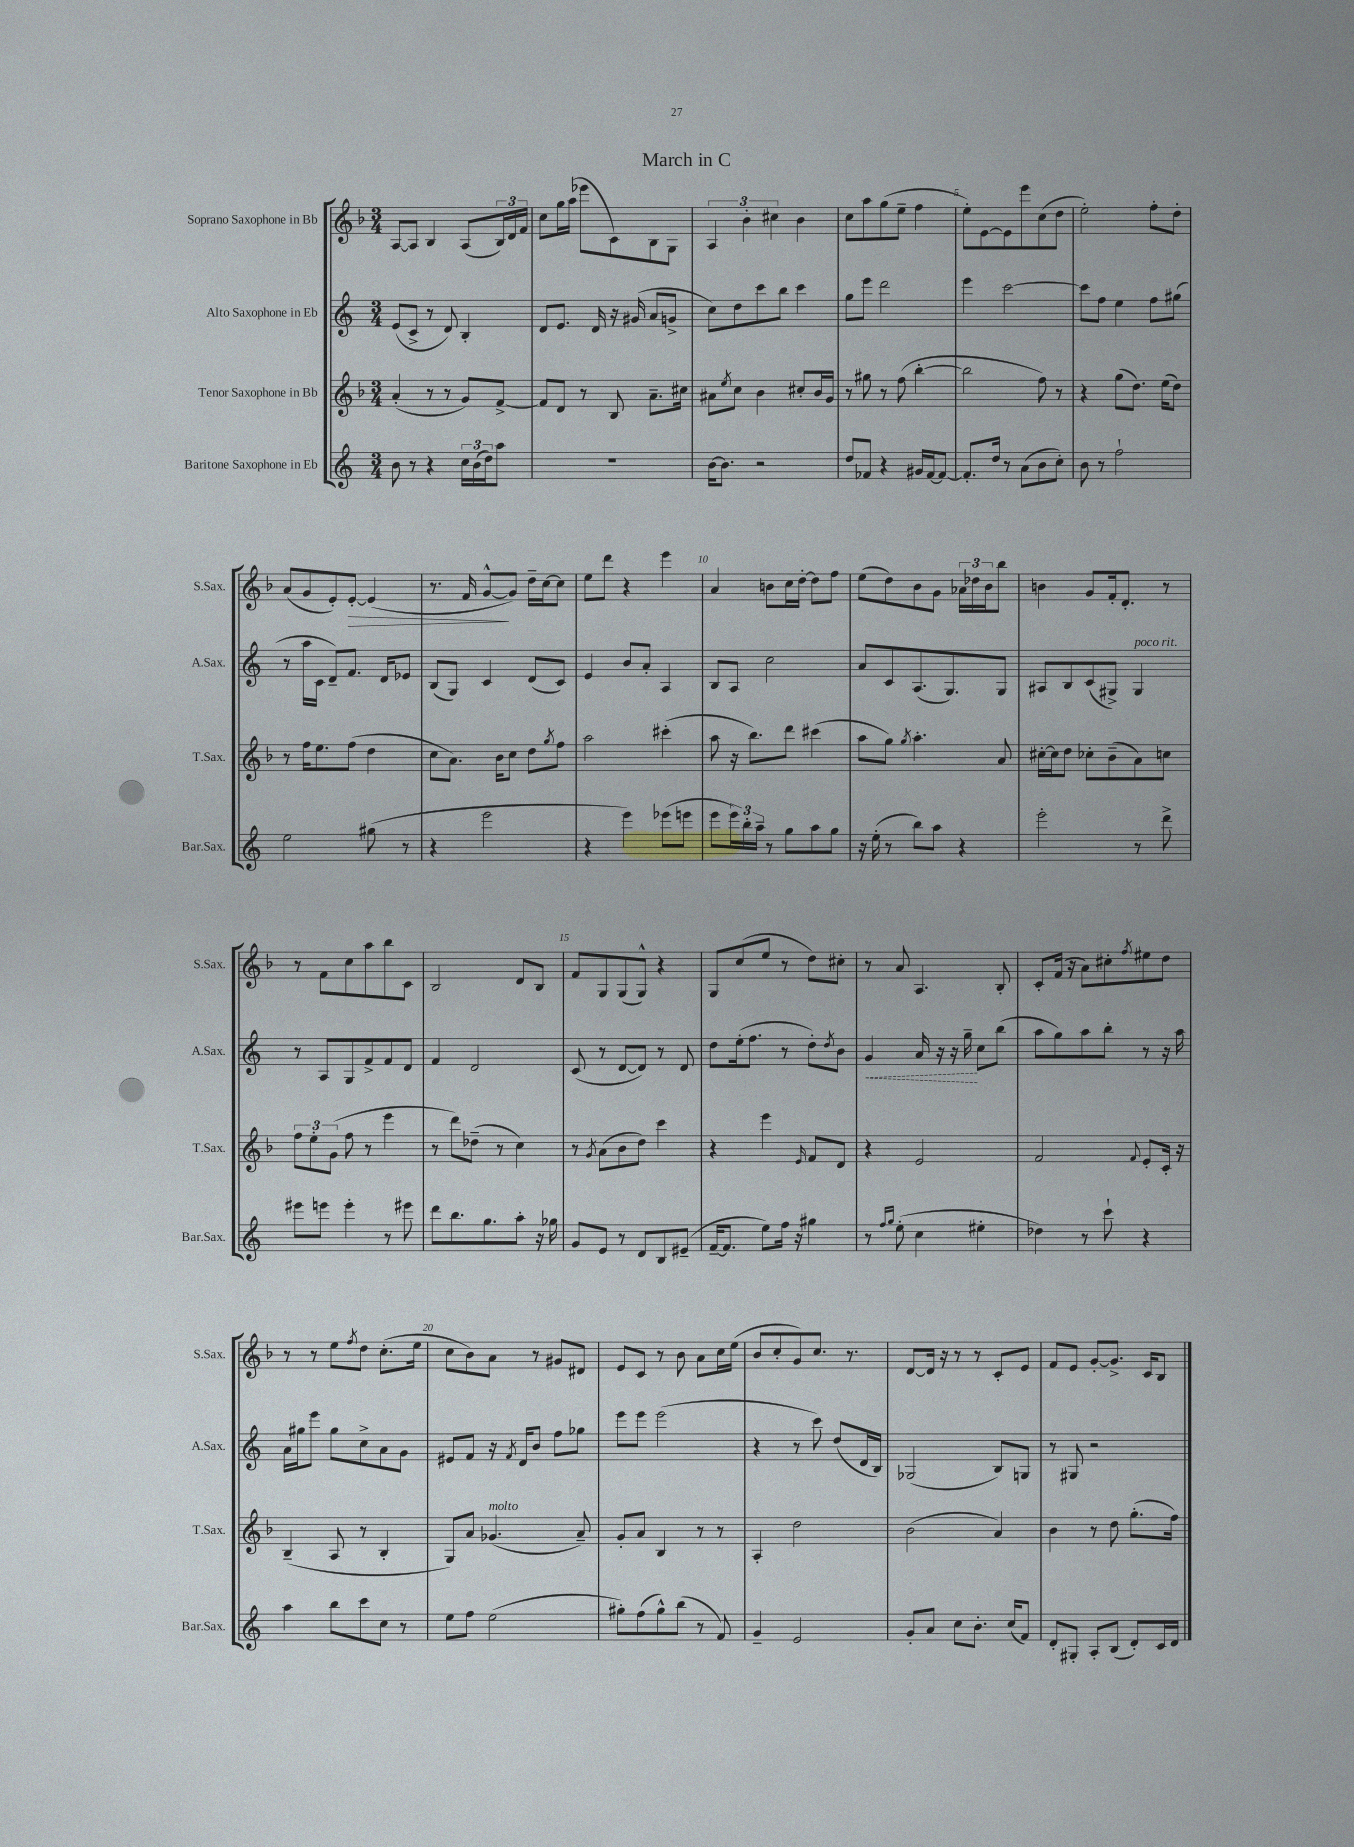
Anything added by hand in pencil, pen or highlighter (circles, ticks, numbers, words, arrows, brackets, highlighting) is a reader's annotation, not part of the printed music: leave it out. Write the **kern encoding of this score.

**kern	**kern	**kern	**dynam	**kern	**dynam
*part4	*part3	*part2	*part2	*part1	*part1
*staff4	*staff3	*staff2	*staff2	*staff1	*staff1
*I"Baritone Saxophone in Eb	*I"Tenor Saxophone in Bb	*I"Alto Saxophone in Eb	*	*I"Soprano Saxophone in Bb	*
*I'Bar.Sax.	*I'T.Sax.	*I'A.Sax.	*	*I'S.Sax.	*
*clefG2	*clefG2	*clefG2	*	*clefG2	*
*k[]	*k[b-]	*k[]	*	*k[b-]	*
*M3/4	*M3/4	*M3/4	*	*M3/4	*
=1	=1	=1	=1	=1	=1
8b\	(4a'/	(8e/L	.	[8A/L	.
8r	.	8c^/J	.	8A/J]	.
4r	8r	8r	.	4B-/	.
.	8r	8d/)	.	.	.
24cc\LL	8g/L)	4B'/	.	(8A/L	.
(24b\	.	.	.	.	.
24dd\J)	.	.	.	.	.
8aa\J	[8f^/J	.	.	24B-/L)	.
.	.	.	.	24d/	.
.	.	.	.	24f/JJ	.
=2	=2	=2	=2	=2	=2
2.r	8f/L]	8d/L	.	8cc\L	.
.	8d/J	8.e/J	.	16gg\L	.
.	.	.	.	(16aa\JJ	.
.	8r	.	.	8eee-X\L	.
.	.	16d/	.	.	.
.	8B-/	16r	.	8c\)	.
.	.	(16g#X/	.	.	.
.	8.a~\L	8a/L	.	8B-\	.
.	.	8gn^/J	.	8G\J	.
.	16cc#X\Jk	.	.	.	.
=3	=3	=3	=3	=3	=3
[16b\KL	8a#X\L	8cc\L)	.	6A/	.
8.b\J]	.	.	.	.	.
.	8qee/	.	.	.	.
.	8cc\J	8dd\	.	.	.
.	.	.	.	6b-'\	.
2r	4b-\	8ccc\	.	.	.
.	.	.	.	6cc#X\	.
.	.	8bb\J	.	.	.
.	8cc#X'/L	4ccc\	.	4b-\	.
.	16b-/L	.	.	.	.
.	16g/JJ	.	.	.	.
=4	=4	=4	=4	=4	=4
8dd/L	8r	8gg\L	.	8cc\L	.
8f-X/J	8gg#X\	8eee\J	.	8aa\	.
4r	8r	2ddd\	.	(8gg\	.
.	(8ff\	.	.	8ee~\J	.
16g#X/LL	[4bb-'\	.	.	4ff\	.
[16f-/J	.	.	.	.	.
8f-/J_	.	.	.	.	.
=5	=5	=5	=5	=5	=5
8.f-'/L]	2bb-\]	4eee\	.	8ee'\L)	.
.	.	.	.	[8e\	.
16dd/Jk	.	.	.	.	.
8r	.	[2ccc\	.	8e\]	.
(8a\L	.	.	.	8eee\	.
8b\	8ff\)	.	.	(8cc\	.
8cc'\J)	8r	.	.	8dd\J	.
=6	=6	=6	=6	=6	=6
8b\	4r	8ccc\L]	.	2ee'\)	.
8r	.	8ff\J	.	.	.
2ff`\	(8gg\L	4ee\	.	.	.
.	8.dd\J)	.	.	.	.
.	.	8ff\L	.	8ff'\L	.
.	(16ee\KL	.	.	.	.
.	8dd\J)	(8gg#X\J	.	8dd'\J	.
!!LO:LB:g=z
=7	=7	=7	=7	=7	=7
2ee\	8r	8r	.	(8a/L	.
.	16ff\KL	16aa\LL	.	8g/	.
.	8.ee\	16c\JJ	.	.	.
.	.	8d~/L)	.	8e'/)	.
!	!	!	!	!	!LO:HP:b
.	(8ff\J	8.f/J	.	[8e'/J	>
(8gg#X\	4dd\	.	.	(4e/]	.
.	.	16d/KL	.	.	.
8r	.	8e-X/J	.	.	.
=8	=8	=8	=8	=8	=8
4r	8cc\L	(8B/L	.	8.r	.
.	8.a\J)	8G/J)	.	.	.
.	.	.	.	16f/	.
2eee\	.	4c/	.	[8g^^/L	.
.	16b-\KL	.	.	.	.
.	8cc\J	.	.	8g/J])	]
.	8dd\L	(8d/L	.	16dd~\LL	.
.	.	.	.	[16cc\J	.
.	8qgg/	.	.	.	.
.	8ff\J	8c/J)	.	8cc\J]	.
=9	=9	=9	=9	=9	=9
4r	2aa\	4e/	.	8ee\L	.
.	.	.	.	8ddd\J	.
4eee\)	.	8b/L	.	4r	.
.	.	8a'/J	.	.	.
(8eee-X\L	(4ccc#X'\	4A/	.	4eee\	.
8eeen\J	.	.	.	.	.
=10	=10	=10	=10	=10	=10
8eee\L	8aa\	8B/L	.	4a/	.
24eee\L)	16r	8A/J	.	.	.
24bb'\	.	.	.	.	.
.	8.bb-\L)	.	.	.	.
24aa~\JJ	.	.	.	.	.
8r	.	2cc\	.	8bn\L	.
8gg\L	8ddd\J	.	.	16cc\L	.
.	.	.	.	[16dd'\JJ	.
8aa\	(4ccc#X\	.	.	8dd\L]	.
8gg\J	.	.	.	8ff\J	.
=11	=11	=11	=11	=11	=11
16r	8aa\L	8a/L	.	(8ee\L	.
(16ee'\	.	.	.	.	.
8r	8gg\J)	8c/	.	8dd\)	.
.	8qgg/	.	.	.	.
8bb\L)	4.aa'\	(8.A/	.	8b-\	.
8aa\J	.	.	.	8g\J	.
.	.	8.G/)	.	.	.
4r	.	.	.	24a-X\LL	.
.	.	.	.	24dd-X\	.
.	.	.	.	24b-\J	.
.	8a/	8G/J	.	8bb-\J	.
=12	=12	=12	=12	=12	=12
2eee'\	[16cc#X'\LL	8A#X/L	.	4bn\	.
.	16cc#\J]	.	.	.	.
.	8dd\J	8B/	.	.	.
.	8cc-X'\L	(8c/	.	8g/L	.
.	(8b-~\	8G#X^/J)	.	16f'/k	.
.	.	.	.	8.d'/J	.
!	!	!LO:TX:a:i:t=poco rit.	!	!	!
8r	8a\)	4G#/	.	.	.
8ddd^\	8ccn\J	.	.	8r	.
!!LO:LB:g=z
=13	=13	=13	=13	=13	=13
8eee#X\L	12ff\L	8r	.	8r	.
.	12ee'\	.	.	.	.
8eeen\J	.	8A/L	.	8f\L	.
.	(12g\J	.	.	.	.
4eee'\	8ff\	8G/	.	8cc\	.
.	8r	8f^/	.	8aa\	.
8r	4eee\	8f/	.	8bb-\	.
8eee#X\	.	8d/J	.	8c\J	.
=14	=14	=14	=14	=14	=14
8ddd\L	8r	4f/	.	2B-/	.
8.bb\	8ddd\L)	.	.	.	.
.	(8dd-X~\J	2d/	.	.	.
8.gg\	.	.	.	.	.
.	8r	.	.	.	.
8aa'\J	4cc\)	.	.	8d/L	.
16r	.	.	.	8B-/J	.
16gg-X\	.	.	.	.	.
=15	=15	=15	=15	=15	=15
8g/L	8r	(8c/	.	8f/L	.
.	8qg/	.	.	.	.
8e/J	(8a\L	8r	.	8G/	.
8r	8b-\	[8d/L	.	(8G/	.
8d/L	8dd\J)	8d/J])	.	8G^^/J)	.
8B/	4ccc\	8r	.	4r	.
(8e#X~/J	.	8d/	.	.	.
=16	=16	=16	=16	=16	=16
[16f~/KL	4r	8dd\L	.	8G/L	.
8.f/J]	.	.	.	.	.
.	.	(16ee'\k	.	(8cc/	.
.	.	8.ff\J	.	.	.
8ee\L)	4eee\	.	.	8ee/J	.
16ff\Jk	.	8r	.	8r	.
16r	.	.	.	.	.
.	16qqe/	.	.	.	.
4gg#X\	8f/L	8dd'\L)	.	8dd\L)	.
.	.	8qdd/	.	.	.
.	8d/J	8b\J	.	8cc#X'\J	.
=17	=17	=17	=17	=17	=17
!	!	!	!LO:HP:b	!	!
8r	4r	4g/	<	8r	.
16qqff/LL	.	.	.	.	.
16qqgg/JJ	.	.	.	.	.
(8ee'\	.	.	.	8a/	.
4cc\	2e/	16a/	.	4.A/	.
.	.	16r	.	.	.
.	.	16r	.	.	.
.	.	16gg~\	.	.	.
4ee#X'\	.	8cc\L	[	.	.
.	.	(8bb\J	.	8B-'/	.
=18	=18	=18	=18	=18	=18
4dd-X\)	2f/	8aa\L	.	8c'/L	.
.	.	8gg\)	.	(16f/Jk	.
.	.	.	.	16r	.
8r	.	8aa\	.	8a\L)	.
8ccc`\	.	8bb'\J	.	8cc#X'\	.
.	8qqf/	.	.	8qff/	.
4r	8e'/L	8r	.	8ee#X\	.
.	16c'/Jk	16r	.	8dd\J	.
.	16r	16aa\	.	.	.
!!LO:LB:g=z
=19	=19	=19	=19	=19	=19
4aa\	(4B-~/	16a\LL	.	8r	.
.	.	16gg#X\J	.	.	.
.	.	8eee\J	.	8r	.
8bb\L	8A/	8gg#\L	.	8ee\L	.
.	.	.	.	8qff/	.
8ccc\	8r	8cc^\	.	8dd\J	.
8cc\J	4B-'/	8a\	.	(8.cc'\L	.
8r	.	8g\J	.	.	.
.	.	.	.	16ee\Jk	.
=20	=20	=20	=20	=20	=20
8ee\L	8G/L)	8e#X/L	.	8cc\L	.
8ff\J	8a/J	8f/J	.	8b-\)	.
!	!LO:TX:a:i:t=molto	!	!	!	!
(2ee\	(4.g-X/	16r	.	8a\J	.
.	.	8qf/	.	.	.
.	.	16d/KL	.	.	.
.	.	8b/J	.	8r	.
.	.	8ff\L	.	8g#X/L	.
.	8a~/)	8gg-X\J	.	8d#X/J	.
=21	=21	=21	=21	=21	=21
8gg#X'\L)	8g'/L	8eee\L	.	8e/L	.
(8ff\	8a/J	8eee\J	.	8c/J	.
8gg#^^\)	4B-/	(2eee\	.	8r	.
(8bb\J	.	.	.	8b-\	.
8r	8r	.	.	8a\L	.
8f/)	8r	.	.	16cc\L	.
.	.	.	.	(16ee\JJ	.
=22	=22	=22	=22	=22	=22
4g~/	4A'/	4r	.	8b-/L	.
.	.	.	.	8cc'/	.
2e/	2dd\	8r	.	8g/)	.
.	.	8ccc\)	.	8.cc/J	.
.	.	(8dd/L	.	.	.
.	.	.	.	8.r	.
.	.	16d/L	.	.	.
.	.	16B/JJ)	.	.	.
=23	=23	=23	=23	=23	=23
8g'/L	(2b-\	(2G-X/	.	[8d/L	.
8a/J	.	.	.	16d/Jk]	.
.	.	.	.	16r	.
8cc\L	.	.	.	8r	.
8.b'\J	.	.	.	8r	.
.	4a/)	8B/L)	.	8c'/L	.
(16cc/KL	.	.	.	.	.
8f/J)	.	8Gn/J	.	8e/J	.
=24	=24	=24	=24	=24	=24
8d'/L	4b-\	8r	.	8f/L	.
8G#X'/J	.	8G#X/	.	8e/J	.
8A'/L	8r	2r	.	[8g'/L	.
(8B/J	8dd\	.	.	8.g^/J]	.
8d'/L)	(8.gg'\L	.	.	.	.
.	.	.	.	16c/KL	.
16c/L	.	.	.	8B-/J	.
16d/JJ	16ff\Jk)	.	.	.	.
==	==	==	==	==	==
*-	*-	*-	*-	*-	*-
